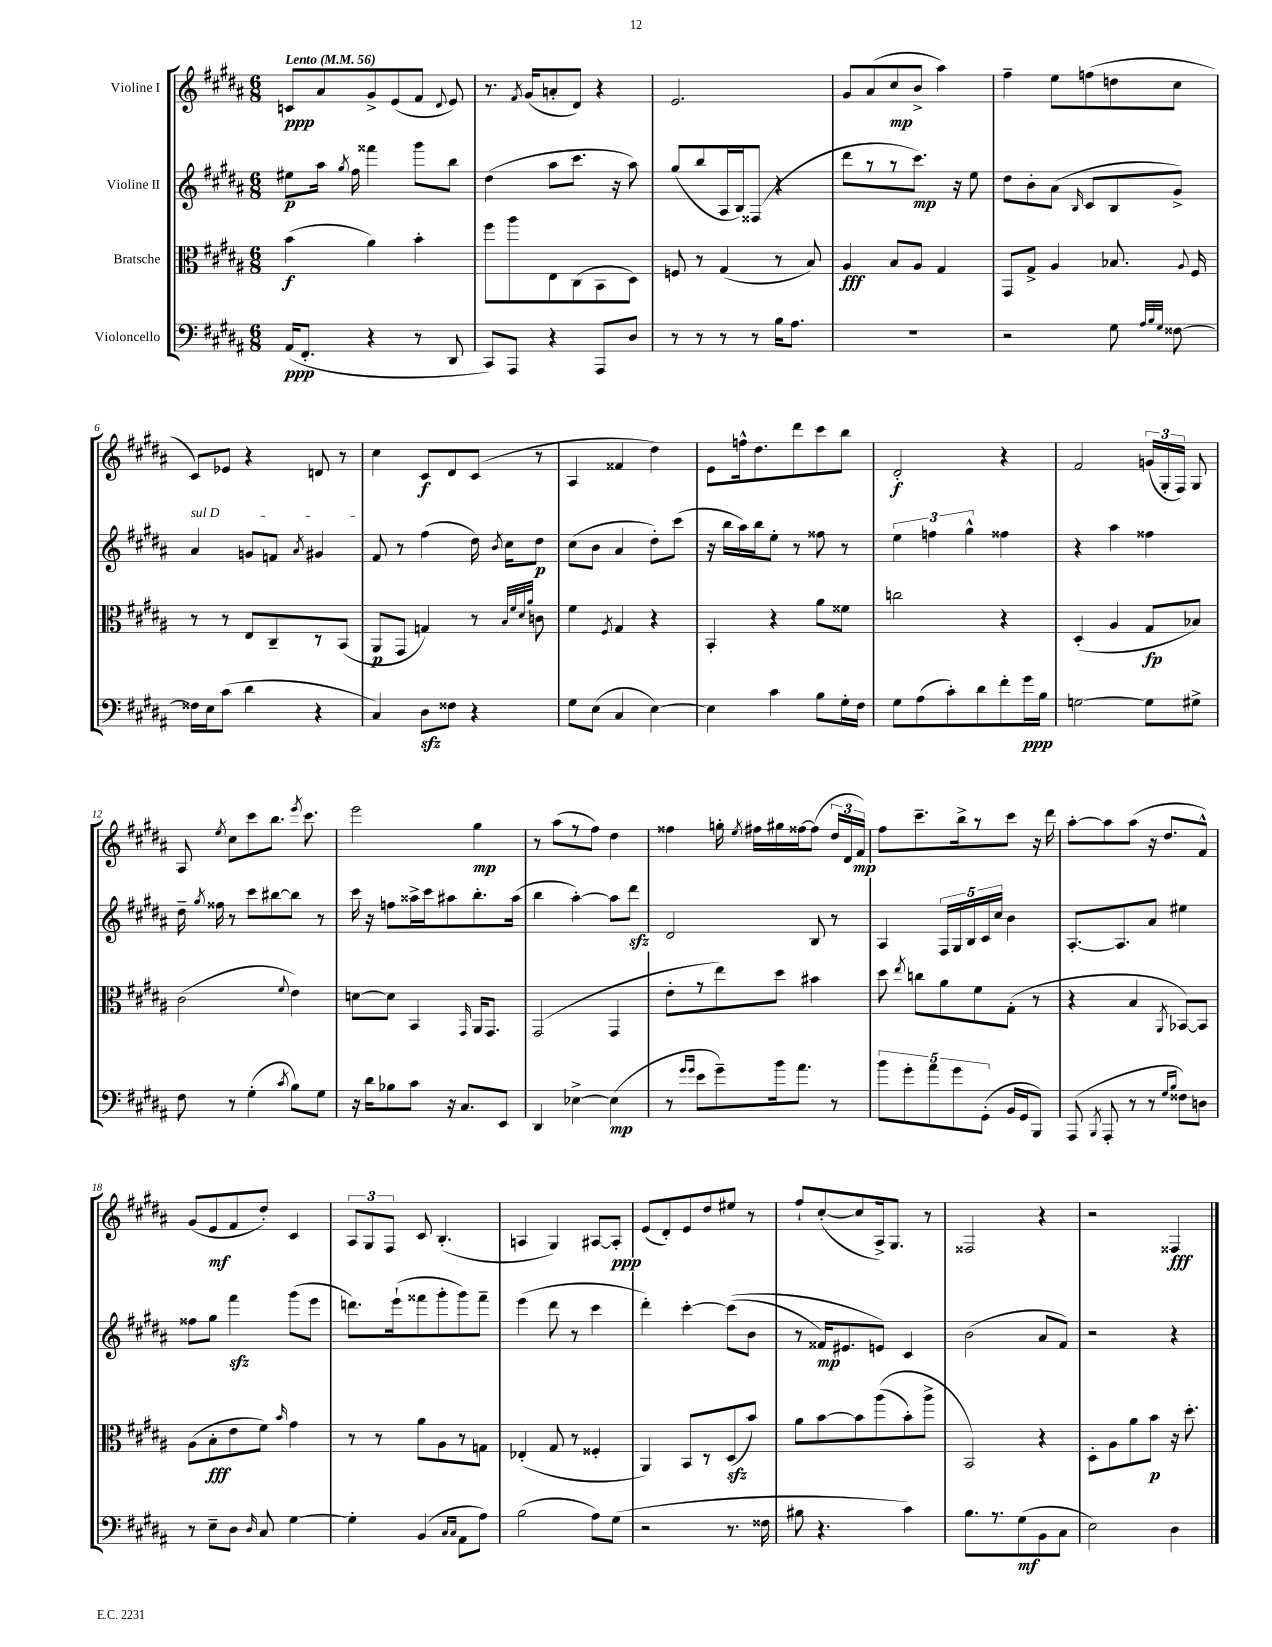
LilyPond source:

<<
\new StaffGroup <<
\new Staff = "s0" \with { instrumentName = "Violine I" } {
    \clef treble \key b \major \numericTimeSignature \time 6/8 \tempo "Lento" 4 = 56
    \autoBeamOff c'8[\ppp ais'8 gis'8-> e'8( fis'8] \appoggiatura { dis'8 } e'8) |
    r8. \acciaccatura { fis'8 } gis'16[( a'8-. dis'8]) r4 |
    e'2. |
    gis'8[ ais'8( cis''8\mp b'8]-> ais''4) |
    fis''4-- e''8[ f''8( d''8 cis''8] |
    cis'8[) ees'8] r4 d'8 r8 |
    cis''4 cis'8[\f dis'8 cis'8]( r8 |
    ais4 fisis'4 dis''4) |
    e'8[ f''16-^ dis''8. dis'''8 cis'''8 b''8] |
    dis'2-.\f r4 |
    fis'2 \tuplet 3/2 { g'16[( gis16-. fis16]) } gis8 |
    ais8 \acciaccatura { e''8 } cis''8[ cis'''8 b''8.] \acciaccatura { e'''8 } cis'''8. |
    e'''2 gis''4\mp |
    r8 ais''8[( r8 fis''8]) dis''4 |
    fisis''4 g''16-. \acciaccatura { e''8 } fis''16[ gis''16 fisis''16~ fisis''8]( \tuplet 3/2 { dis''16[ dis'16 fis'16]\mp) } |
    fis''8[ cis'''8.-- b''16-> r8 cis'''8] r16 dis'''16 |
    ais''8[~-. ais''8 ais''8]( r16 dis''8.[ fis'8]-^) |
    gis'8[( e'8\mf fis'8 dis''8]-.) cis'4 |
    \tuplet 3/2 { ais8[ gis8 fis8] } cis'8 b4.-.( |
    a4 gis4) ais8[~ ais8]-.\ppp |
    e'8[( dis'8-.) e'8 dis''8 eis''8] r8 |
    fis''8[-! cis''8~-.( cis''8 ais16->) gis8.] r8 |
    fisis2 r4 |
    r2 fisis4\fff \bar "|." |
}
\new Staff = "s1" \with { instrumentName = "Violine II" } {
    \clef treble \key b \major \numericTimeSignature \time 6/8
    \autoBeamOff eis''8[\p ais''16] \acciaccatura { gis''8 } fis''16 fisis'''4 gis'''8[ b''8] |
    dis''4( ais''8[ cis'''8.] r16 ais''8) |
    gis''8[( b''8 ais16 b16) fisis8]( r4 |
    dis'''8[ r8 r8 cis'''8.]\mp) r16 e''8 |
    dis''8[ b'8-. ais'8]( \grace { b16 } cis'8[ b8 gis'8]->) |
    \once \override TextSpanner.bound-details.left.text = \markup { \italic "sul D" } ais'4\startTextSpan g'8[ f'8] \acciaccatura { ais'8 } gis'4 |
    fis'8\stopTextSpan r8 fis''4( dis''16) \acciaccatura { b'8 } cis''16[ dis''8]\p |
    cis''8[( b'8] ais'4 dis''8[-.) cis'''8]( |
    r16 b''16[ ais''16) b''16 e''8]-. r8 fisis''8 r8 |
    \tuplet 3/2 { e''4 f''4 gis''4-^ } fisis''4 |
    r4 ais''4 fisis''4 |
    dis''16-- \acciaccatura { gis''8 } fisis''16 r8 cis'''8[ bis''8~ bis''8] r8 |
    cis'''16 r16 f''8[ aisis''16-> cis'''16 ais''8 b''8.-. ais''16]( |
    b''4 ais''4~-.) ais''8[ dis'''8]\sfz |
    dis'2 b8 r8 |
    ais4 \tuplet 5/4 { fis16[ gis16 b16 cis'16 cis''16] } b'4 |
    ais8.[~-. ais8. ais'8] eis''4 |
    fisis''8[ gis''8] fis'''4\sfz gis'''8[( e'''8] |
    d'''8.[) e'''16-!( fisis'''8 gis'''8-. gis'''8) fisis'''8]-- |
    e'''4( dis'''8 r8 cis'''4 |
    dis'''4-.) cis'''4~-. cis'''8[(\( b'8] |
    r8 fisis'16[\mp) eis'8. e'8]\) cis'4 |
    b'2( ais'8[ fis'8]) |
    r2 r4 \bar "|." |
}
\new Staff = "s2" \with { instrumentName = "Bratsche" } {
    \clef alto \key b \major \numericTimeSignature \time 6/8
    \autoBeamOff b'4\f( ais'4) b'4-. |
    fis''8[ ais''8 e8 cis8( b,8 dis8]) |
    f8 r8 gis4( r8 b8) |
    ais4\fff b8[ ais8] gis4 |
    gis,8[ gis8]-> ais4 bes8. \appoggiatura { ais8 } fis16 |
    r8 r8 e8[ cis8-- r8 b,8]( |
    ais,8[\p gis,8] g4) r8 \grace { b32[ fis'32 dis'32 ais'32] } c'8 |
    fis'4 \acciaccatura { fis8 } gis4 r4 |
    b,4-. r4 ais'8[ fisis'8] |
    c''2 r4 |
    dis4-.( ais4 gis8[\fp bes8]) |
    cis'2( \appoggiatura { fis'8 } e'4) |
    d'8[~ d'8] b,4 \grace { gis,16 } ais,16[ gis,8.] |
    gis,2( gis,4 |
    e'8[-. r8 e''8) dis''8] bis'4 |
    dis''8 \acciaccatura { e''8 } c''8[ ais'8 fis'8 gis8]-.( r8 |
    r4 b4 \acciaccatura { ais,8 } bes,8[~) bes,8] |
    ais8[( b8-.\fff e'8 fis'8]) \grace { b'16 } gis'4 |
    r8 r8 ais'8[ ais8 r8 g8] |
    ees4-.( gis8 r8 fisis4-. |
    ais,4) b,8[ r8 dis8\sfz( b'8]) |
    ais'8[ b'8~ b'8 ais''8(\( b'8-.) ais''8]-> |
    b,2\) r4 |
    dis8[-. ais8 ais'8 b'8]\p r16 dis''8.-. \bar "|." |
}
\new Staff = "s3" \with { instrumentName = "Violoncello" } {
    \clef bass \key b \major \numericTimeSignature \time 6/8
    \autoBeamOff ais,16[\ppp( fis,8.]-. r4 r8 dis,8 |
    cis,8[) ais,,8] r4 ais,,8[ dis8] |
    r8 r8 r8 r8 b16[ ais8.] |
    R2. |
    r2 gis8 \grace { ais32[ b32 gis32] } fisis8~ |
    fisis16[ e16 cis'8]( dis'4 r4 |
    cis4) dis8[\sfz fisis8] r4 |
    gis8[ e8]( cis4 e4~) |
    e4 cis'4 b8[ gis16-. fis16] |
    gis8[ ais8( cis'8-.) dis'8 fis'8-. gis'16\ppp b16] |
    g2~ g8[ gis8]-> |
    fis8 r8 gis4-.( \acciaccatura { cis'8 } b8[) gis8] |
    r16 dis'16[ bes8 cis'8] r16 cis8.[ e,8] |
    dis,4 ees4~-> ees4\mp( |
    r8 \grace { gis'16[ gis'16] } e'8[ gis'8--) b'16 ais'8.] r8 |
    \tuplet 5/4 { b'8[ gis'8-. ais'8 gis'8 gis,8]-.( } b,16[ gis,16 b,,8]) |
    ais,,8( \acciaccatura { b,,8 } ais,,8-. r8 r8 \grace { gis16[ b16] } fisis8[) d8] |
    r8 e8[-- dis8] \grace { dis16 } cis8 gis4~ |
    gis4-. b,4( \grace { cis16[ cis16] } ais,8[ ais8]) |
    b2( ais8[) gis8]( |
    r2 r8. fisis16 |
    bis8 r4. cis'4) |
    b8.[ r8. gis8\mf( b,8 cis8] |
    e2) dis4 \bar "|." |
}
>>
>>
